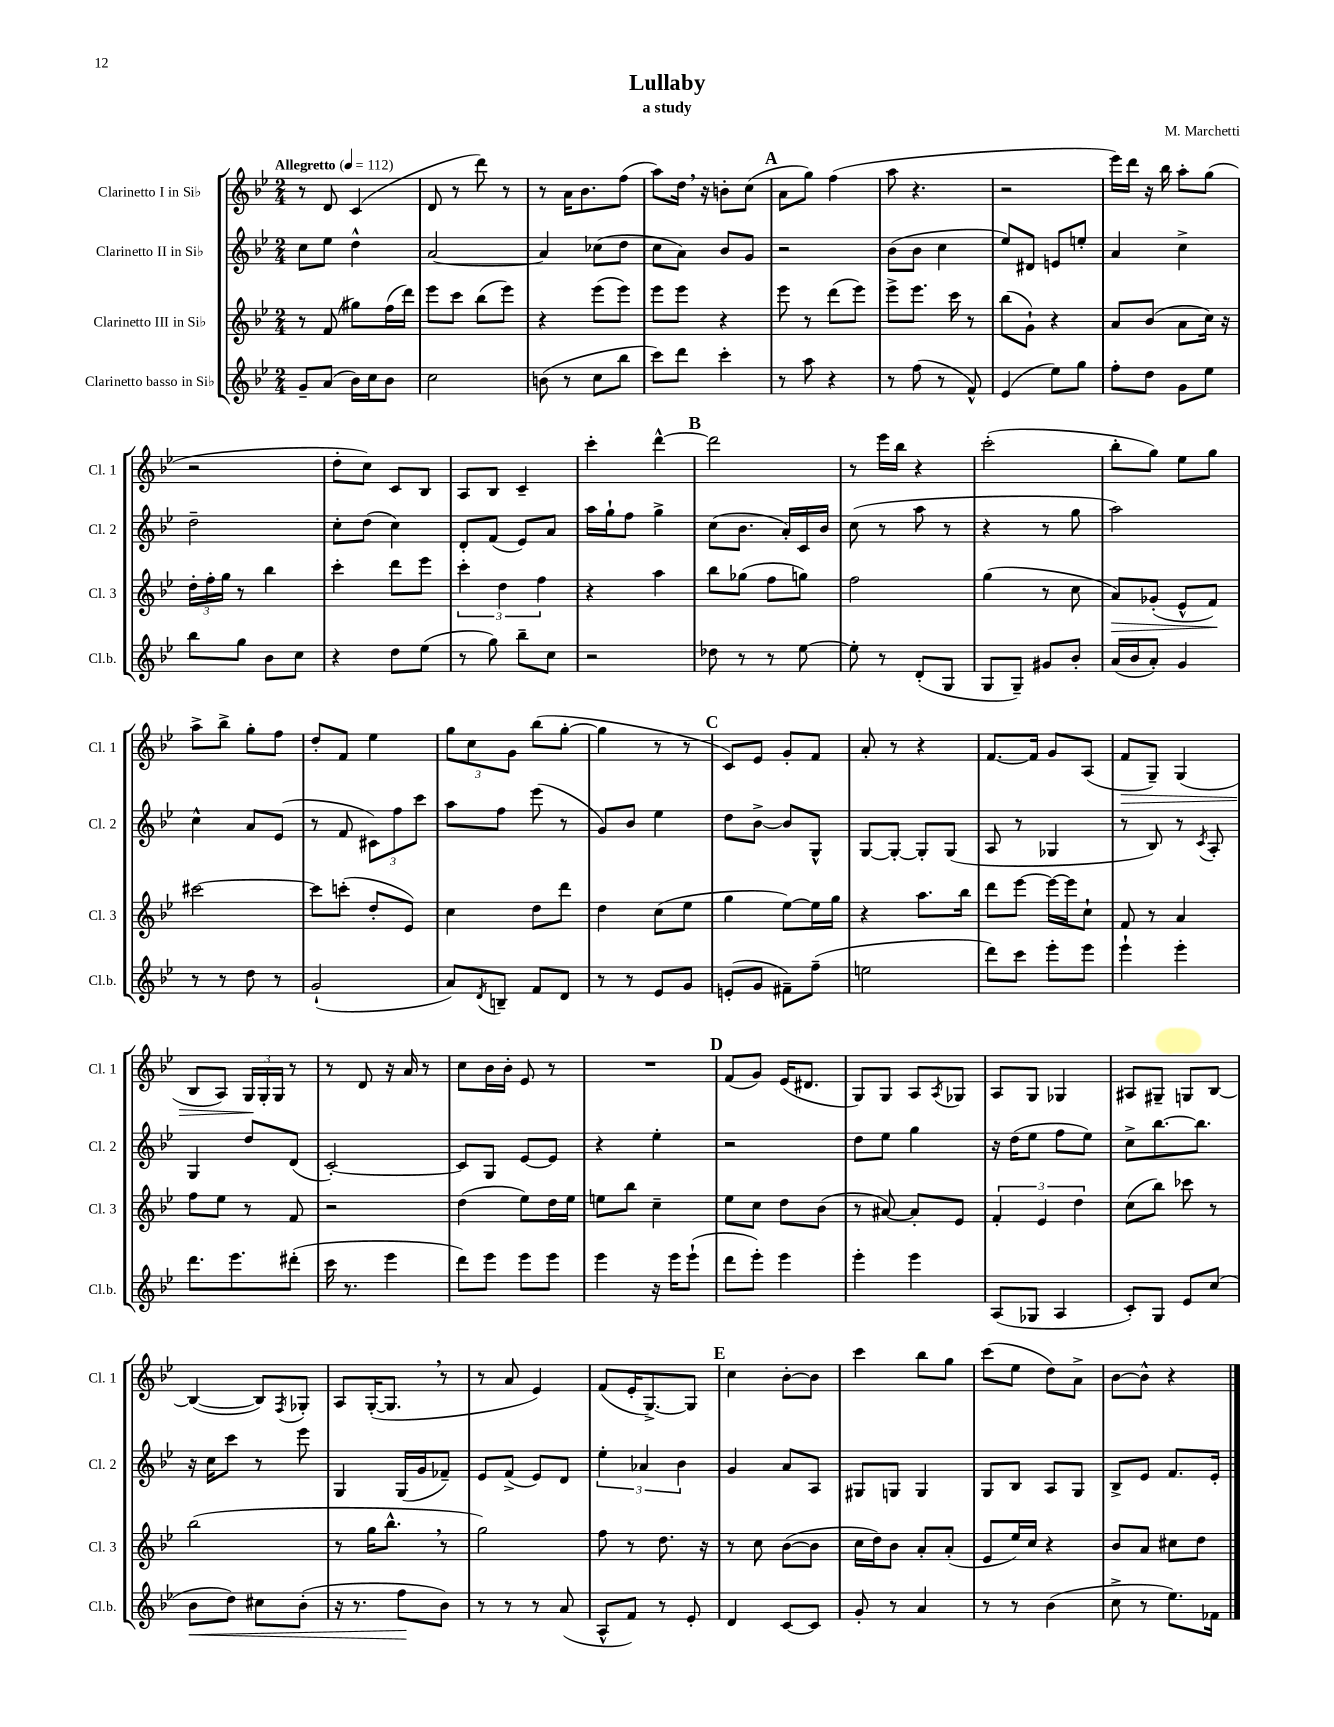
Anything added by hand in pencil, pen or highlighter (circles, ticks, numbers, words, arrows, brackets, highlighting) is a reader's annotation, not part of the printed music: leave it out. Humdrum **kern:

**kern	**dynam	**kern	**dynam	**kern	**kern	**dynam
*part4	*part4	*part3	*part3	*part2	*part1	*part1
*staff4	*staff4	*staff3	*staff3	*staff2	*staff1	*staff1
*I"Clarinetto basso in Si♭	*	*I"Clarinetto III in Si♭	*	*I"Clarinetto II in Si♭	*I"Clarinetto I in Si♭	*
*I'Cl.b.	*	*I'Cl. 3	*	*I'Cl. 2	*I'Cl. 1	*
*clefG2	*	*clefG2	*	*clefG2	*clefG2	*
*k[b-e-]	*	*k[b-e-]	*	*k[b-e-]	*k[b-e-]	*
*M2/4	*	*M2/4	*	*M2/4	*M2/4	*
*MM112	*	*MM112	*	*MM112	*MM112	*
=1	=1	=1	=1	=1	=1	=1
!	!	!	!	!	!LO:TX:a:B:t=Allegretto	!
8g~/L	.	8r	.	8cc\L	8r	.
(8a/J	.	(8f/	.	8ee-\J	8d/	.
16b-\LL)	.	8gg#X\L)	.	4dd^^\	(4c/	.
16cc\J	.	.	.	.	.	.
8b-\J	.	(16ff\L	.	.	.	.
.	.	16ddd\JJ)	.	.	.	.
=2	=2	=2	=2	=2	=2	=2
2cc\	.	8eee-\L	.	[2a/	8d/	.
.	.	8ccc\J	.	.	8r	.
.	.	(8bb-\L	.	.	8ddd\)	.
.	.	8eee-\J)	.	.	8r	.
=3	=3	=3	=3	=3	=3	=3
(8bn\	.	4r	.	4a/]	8r	.
8r	.	.	.	.	16a\KL	.
.	.	.	.	.	8.b-\	.
8cc\L	.	(8eee-\L	.	(8cc-X\L	.	.
8bb-\J	.	8eee-\J)	.	8dd\J	(8ff\J	.
=4	=4	=4	=4	=4	=4	=4
8ccc\L)	.	8eee-\L	.	8cc\L	8aa\L)	.
8ddd\J	.	8eee-\J	.	8a\J)	16dd,\Jk	.
.	.	.	.	.	16r	.
4ccc'\	.	4r	.	8b-/L	8bn'\L	.
.	.	.	.	8g/J	(8cc\J	.
!!LO:REH:place=s1:t=A
=5	=5	=5	=5	=5	=5	=5
8r	.	8eee-\	.	2r	8a\L	.
8aa\	.	8r	.	.	8gg\J)	.
4r	.	(8ddd\L	.	.	(4ff\	.
.	.	8eee-\J)	.	.	.	.
=6	=6	=6	=6	=6	=6	=6
8r	.	8eee-^\L	.	(8b-\L	8aa\	.
(8ff\	.	8.eee-\J	.	8b-\J	4.r	.
8r	.	.	.	4cc\	.	.
.	.	16ccc\	.	.	.	.
8f^^/)	.	8r	.	.	.	.
=7	=7	=7	=7	=7	=7	=7
(4e-/	.	(8bb-\L	.	8ee-/L)	2r	.
.	.	8g`\J)	.	8d#X/J	.	.
8ee-\L)	.	4r	.	8en/L	.	.
8gg\J	.	.	.	8een'/J	.	.
=8	=8	=8	=8	=8	=8	=8
8ff'\L	.	8a/L	.	4a/	16eee-\LL)	.
.	.	.	.	.	16ddd\JJ	.
8dd\J	.	(8b-/J	.	.	16r	.
.	.	.	.	.	16bb-\	.
8g\L	.	8a\L	.	4cc^\	8aa'\L	.
8ee-\J	.	16cc\Jk)	.	.	(8gg\J	.
.	.	16r	.	.	.	.
!!LO:LB:g=z
=9	=9	=9	=9	=9	=9	=9
8bb-\L	.	24dd'\LL	.	2dd~\	2r	.
.	.	24ff'\	.	.	.	.
.	.	24gg\JJ	.	.	.	.
8gg\J	.	8r	.	.	.	.
8b-\L	.	4bb-\	.	.	.	.
8cc\J	.	.	.	.	.	.
=10	=10	=10	=10	=10	=10	=10
4r	.	4ccc'\	.	8cc'\L	8dd'\L	.
.	.	.	.	(8dd\J	8cc\J)	.
8dd\L	.	8ddd\L	.	4cc\)	8c/L	.
(8ee-\J	.	8eee-\J	.	.	8B-/J	.
=11	=11	=11	=11	=11	=11	=11
8r	.	6ccc'\	.	8d'/L	8A/L	.
8gg\)	.	.	.	(8f/J	8B-/J	.
.	.	6dd\	.	.	.	.
8bb-~\L	.	.	.	8e-/L)	4c~/	.
.	.	6ff\	.	.	.	.
8cc\J	.	.	.	8a/J	.	.
=12	=12	=12	=12	=12	=12	=12
2r	.	4r	.	16aa\LL	4ccc'\	.
.	.	.	.	16gg`\J	.	.
.	.	.	.	8ff\J	.	.
.	.	4aa\	.	4gg^\	[4ddd^^\	.
!!LO:REH:place=s1:t=B
=13	=13	=13	=13	=13	=13	=13
8dd-X\	.	8bb-\L	.	(8cc\L	2ddd\]	.
8r	.	(8gg-X\J	.	8.b-\J	.	.
8r	.	8ff\L	.	.	.	.
.	.	.	.	16a'/LL)	.	.
[8ee-\	.	8ggn\J)	.	16c/	.	.
.	.	.	.	16b-/JJ	.	.
=14	=14	=14	=14	=14	=14	=14
8ee-'\]	.	2ff\	.	(8cc\	8r	.
8r	.	.	.	8r	16eee-\LL	.
.	.	.	.	.	16bb-\JJ	.
(8d'/L	.	.	.	8aa\	4r	.
8G/J	.	.	.	8r	.	.
=15	=15	=15	=15	=15	=15	=15
8G/L	.	(4gg\	.	4r	(2ccc'\	.
8G~/J)	.	.	.	.	.	.
8g#X/L	.	8r	.	8r	.	.
8b-'/J	.	8cc\	.	8gg\	.	.
=16	=16	=16	=16	=16	=16	=16
!	!	!	!LO:HP:b	!	!	!
(16a/LL	.	8a/L)	>	2aa\)	8bb-'\L	.
16b-/J	.	.	.	.	.	.
8a'/J)	.	(8g-X'/J	.	.	8gg\J)	.
4g/	.	8e-^^/L	.	.	8ee-\L	.
.	.	8f/J)	.	.	8gg\J	.
.	.	.	]	.	.	.
!!LO:LB:g=z
=17	=17	=17	=17	=17	=17	=17
8r	.	[2ccc#X\	.	4cc^^\	8aa^\L	.
8r	.	.	.	.	8bb-^\J	.
8dd\	.	.	.	8a/L	8gg'\L	.
8r	.	.	.	(8e-/J	8ff\J	.
=18	=18	=18	=18	=18	=18	=18
(2g`/	.	8ccc#\L]	.	8r	8dd'/L	.
.	.	(8cccn'\J	.	8f/	8f/J	.
.	.	8dd'/L	.	12c#X\L)	4ee-\	.
.	.	.	.	12ff\	.	.
.	.	8e-/J)	.	.	.	.
.	.	.	.	12ccc\J	.	.
=19	=19	=19	=19	=19	=19	=19
8a/L)	.	4cc\	.	8aa\L	12gg\L	.
.	.	.	.	.	12cc\	.
8qd/	.	.	.	.	.	.
8Bn~/J	.	.	.	8ff\J	.	.
.	.	.	.	.	12g\J	.
8f/L	.	8dd\L	.	(8eee-\	(8bb-\L	.
8d/J	.	8ddd\J	.	8r	[8gg'\J	.
=20	=20	=20	=20	=20	=20	=20
8r	.	4dd\	.	8g/L)	4gg\]	.
8r	.	.	.	8b-/J	.	.
8e-/L	.	(8cc\L	.	4ee-\	8r	.
8g/J	.	8ee-\J	.	.	8r	.
!!LO:REH:place=s1:t=C
=21	=21	=21	=21	=21	=21	=21
(8en'/L	.	4gg\	.	8dd\L	8c/L)	.
8g/J	.	.	.	[8b-^\J	8e-/J	.
8f#X~\L)	.	[8ee-\L)	.	8b-/L]	8g'/L	.
(8ff~\J	.	16ee-\L]	.	8G^^/J	8f/J	.
.	.	16gg\JJ	.	.	.	.
=22	=22	=22	=22	=22	=22	=22
2een\	.	4r	.	[8G/L	8a'/	.
.	.	.	.	8G'/J_	8r	.
.	.	8.aa\L	.	8G'/L]	4r	.
.	.	.	.	(8G/J	.	.
.	.	16bb-\Jk	.	.	.	.
=23	=23	=23	=23	=23	=23	=23
8ddd\L)	.	8ddd\L	.	8A/	[8.f/L	.
8ccc\J	.	[8eee-\J	.	8r	.	.
.	.	.	.	.	16f/Jk]	.
8eee-'\L	.	16eee-\LL_	.	4G-X/	8g/L	.
.	.	16eee-\J]	.	.	.	.
8eee-\J	.	8cc`\J	.	.	(8A/J	.
=24	=24	=24	=24	=24	=24	=24
!	!	!	!	!	!	!LO:HP:b
4eee-`\	.	8f/	.	8r	8f/L	>
.	.	8r	.	8B-/)	8G~/J)	.
4eee-'\	.	4a/	.	8r	(4G/	.
.	.	.	.	8qc/	.	.
.	.	.	.	8A'/	.	.
!!LO:LB:g=z
=25	=25	=25	=25	=25	=25	=25
8.ddd\L	.	8ff\L	.	4G/	8B-/L	.
.	.	8ee-\J	.	.	8A/J)	.
8.eee-\	.	.	.	.	.	.
.	.	8r	.	8dd/L	24G/LL	.
.	.	.	.	.	24G'/	]
.	.	.	.	.	24G/JJ	.
(8ddd#X'\J	.	8f/	.	(8d/J	8r	.
=26	=26	=26	=26	=26	=26	=26
16ccc\	.	2r	.	[2c'/)	8r	.
8.r	.	.	.	.	.	.
.	.	.	.	.	8d/	.
4eee-\	.	.	.	.	16r	.
.	.	.	.	.	16a/	.
.	.	.	.	.	8r	.
=27	=27	=27	=27	=27	=27	=27
8ddd\L)	.	(4dd\	.	8c/L]	8cc\L	.
8eee-\J	.	.	.	8G/J	16b-\L	.
.	.	.	.	.	16b-'\JJ	.
8eee-\L	.	8ee-\L)	.	[8e-/L	8e-/	.
8eee-\J	.	16dd\L	.	8e-/J]	8r	.
.	.	16ee-\JJ	.	.	.	.
=28	=28	=28	=28	=28	=28	=28
4eee-\	.	8een\L	.	4r	2r	.
.	.	8bb-\J	.	.	.	.
16r	.	4cc~\	.	4ee-'\	.	.
16eee-\KL	.	.	.	.	.	.
(8eee-`\J	.	.	.	.	.	.
!!LO:REH:place=s1:t=D
=29	=29	=29	=29	=29	=29	=29
8ddd\L	.	8ee-\L	.	2r	(8f/L	.
8eee-'\J)	.	8cc\J	.	.	8g/J)	.
4eee-\	.	8dd\L	.	.	(16e-/KL	.
.	.	.	.	.	8.d#X/J	.
.	.	(8b-\J	.	.	.	.
=30	=30	=30	=30	=30	=30	=30
4eee-'\	.	8r	.	8dd\L	8G/L)	.
.	.	[8a#X/)	.	8ee-\J	8G/J	.
4eee-\	.	8a#'/L]	.	4gg\	8A/L	.
.	.	.	.	.	8qA/	.
.	.	8e-/J	.	.	8G-X/J	.
=31	=31	=31	=31	=31	=31	=31
(8A/L	.	6f'/	.	16r	8A/L	.
.	.	.	.	(16dd\KL	.	.
8G-X/J	.	.	.	8ee-\J	8G/J	.
.	.	6e-/	.	.	.	.
4A/	.	.	.	8ff\L	4G-X/	.
.	.	6dd\	.	.	.	.
.	.	.	.	8ee-\J)	.	.
=32	=32	=32	=32	=32	=32	=32
8c'/L)	.	(8cc\L	.	8cc^\L	8A#X/L	.
8G/J	.	8bb-\J)	.	[8.bb-\	8G#X~/J	.
8e-/L	.	8ccc-X\	.	.	8Gn/L	.
.	.	.	.	8.bb-\J]	.	.
(8cc/J	.	8r	.	.	[8B-/J	.
!!LO:LB:g=z
=33	=33	=33	=33	=33	=33	=33
!	!LO:HP:b	!	!	!	!	!
8b-\L	<	(2bb-\	.	16r	(4B-/_	.
.	.	.	.	16cc\KL	.	.
8dd\J)	.	.	.	8ccc\J	.	.
8cc#X\L	.	.	.	8r	8B-/L])	.
.	.	.	.	.	8qF/	.
(8b-'\J	.	.	.	8eee-\	8G-X'/J	.
=34	=34	=34	=34	=34	=34	=34
16r	.	8r	.	4G/	8A/L	.
8.r	.	.	.	.	.	.
.	.	16gg\KL	.	.	([16G'/K	.
.	.	8.bb-^^,\J	.	.	8.G,/J]	.
8ff\L	.	.	.	(16G/LL	.	.
.	.	.	.	16g/J	.	.
8b-\J)	[	8r	.	8f-X~/J)	8r	.
=35	=35	=35	=35	=35	=35	=35
8r	.	2gg\)	.	8e-/L	8r	.
8r	.	.	.	(8f^/J	8a/	.
8r	.	.	.	8e-/L)	4e-/)	.
(8a/	.	.	.	8d/J	.	.
=36	=36	=36	=36	=36	=36	=36
8A^^/L	.	8ff\	.	6ee-'\	(8f/L	.
8f/J)	.	8r	.	.	16e-'/K	.
.	.	.	.	6a-X/	.	.
.	.	.	.	.	[8.G^/)	.
8r	.	8.dd\	.	.	.	.
.	.	.	.	6b-\	.	.
8e-'/	.	.	.	.	8G/J]	.
.	.	16r	.	.	.	.
!!LO:REH:place=s1:t=E
=37	=37	=37	=37	=37	=37	=37
4d/	.	8r	.	4g/	4cc\	.
.	.	8cc\	.	.	.	.
[8c/L	.	([8b-\L	.	8a/L	[8b-'\L	.
8c/J]	.	8b-\J]	.	8A/J	8b-\J]	.
=38	=38	=38	=38	=38	=38	=38
8g'/	.	16cc\LL	.	8G#X/L	4ccc\	.
.	.	16dd\J)	.	.	.	.
8r	.	8b-\J	.	8Gn/J	.	.
4a/	.	8a'/L	.	4G/	8bb-\L	.
.	.	(8a'/J	.	.	8gg\J	.
=39	=39	=39	=39	=39	=39	=39
8r	.	8e-/L	.	8G/L	(8ccc\L	.
8r	.	16ee-/L)	.	8B-/J	8ee-\J	.
.	.	16cc/JJ	.	.	.	.
(4b-\	.	4r	.	8A/L	8dd\L)	.
.	.	.	.	8G/J	8a^\J	.
=40	=40	=40	=40	=40	=40	=40
8cc^\	.	8b-/L	.	8B-^/L	[8b-\L	.
8r	.	8a/J	.	8e-/J	8b-^^\J]	.
8.ee-\L)	.	8cc#X\L	.	8.f/L	4r	.
.	.	8dd\J	.	.	.	.
16f-X\Jk	.	.	.	16e-'/Jk	.	.
==	==	==	==	==	==	==
*-	*-	*-	*-	*-	*-	*-
